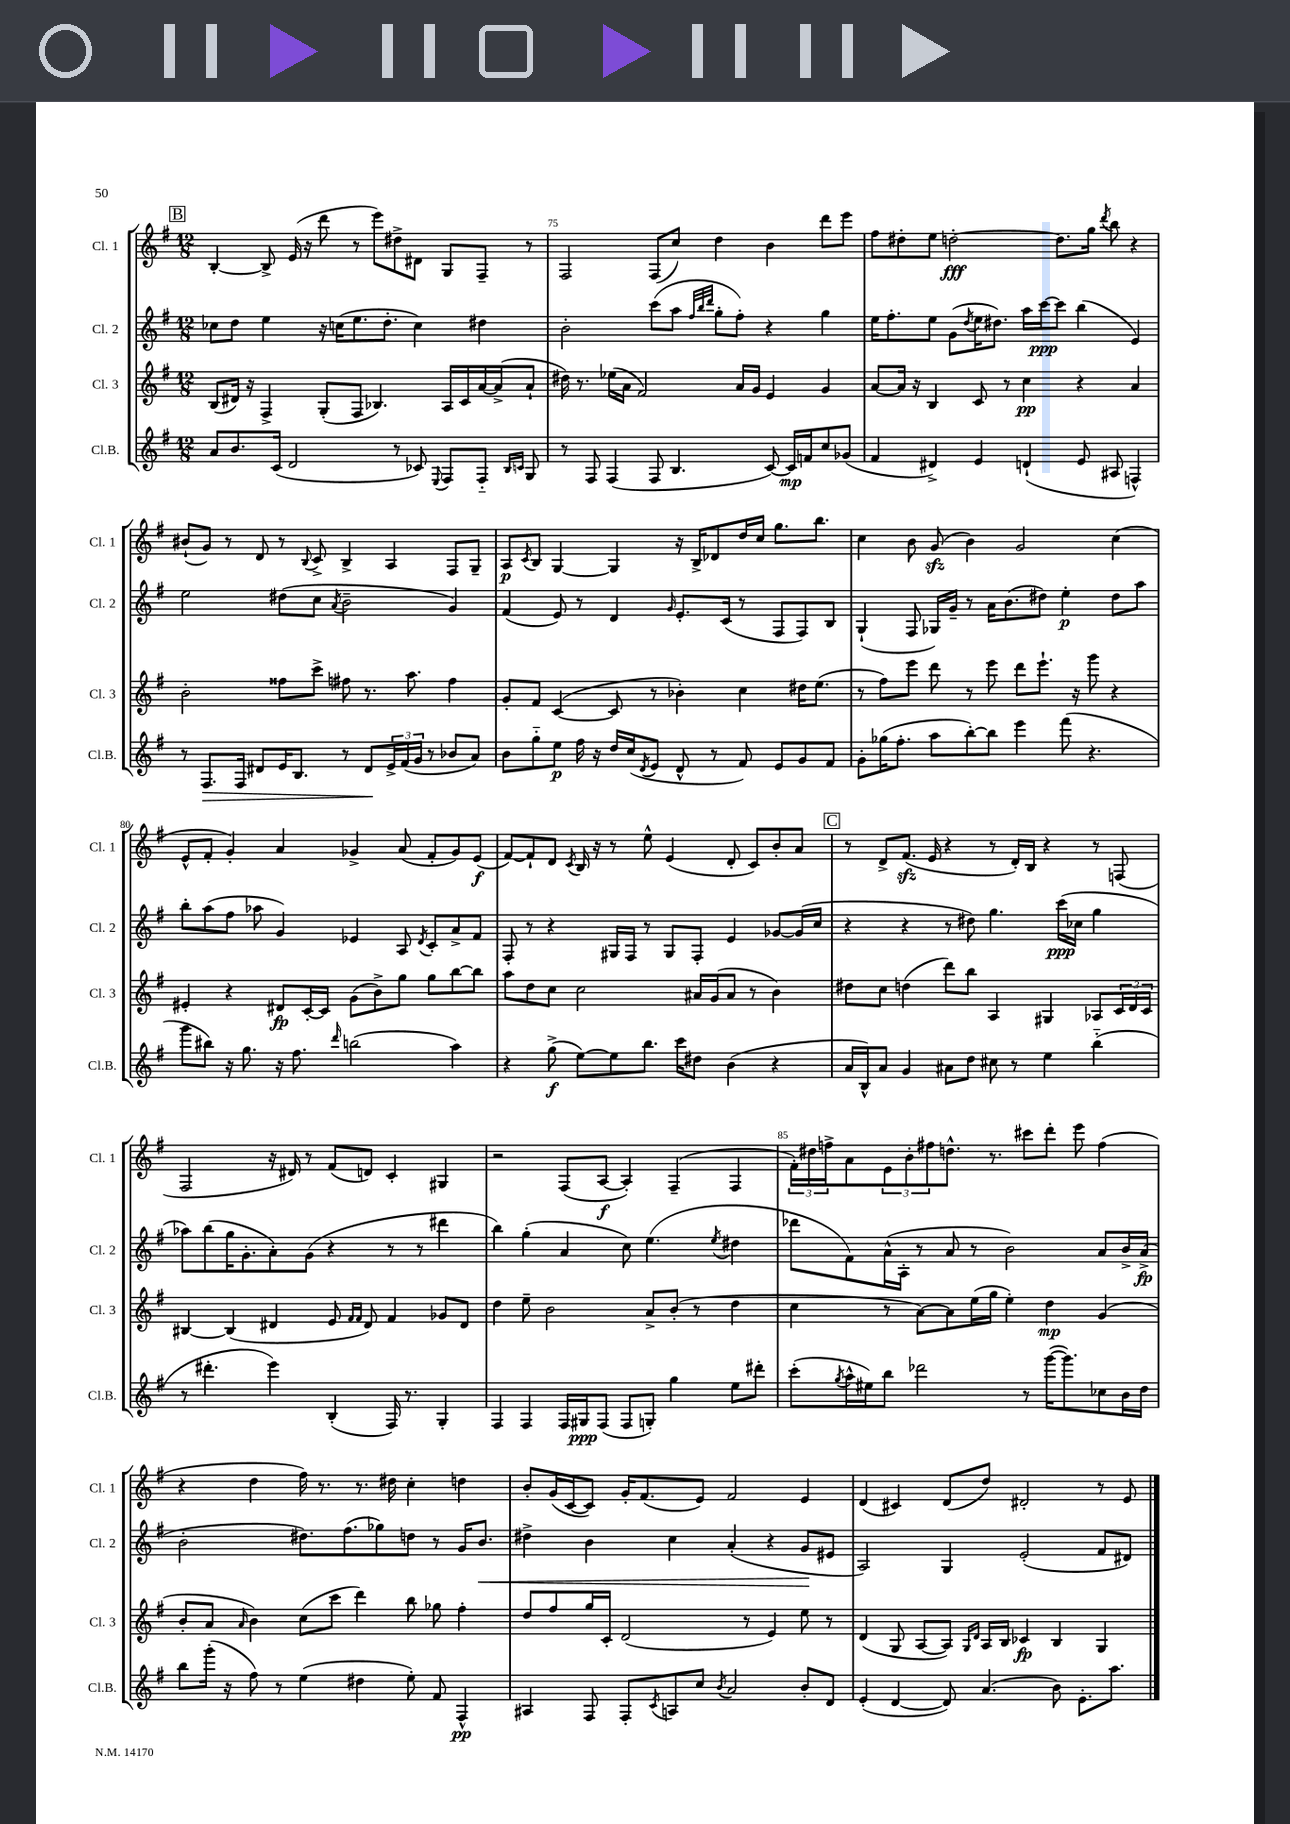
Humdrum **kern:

**kern	**kern	**kern	**kern
*staff4	*staff3	*staff2	*staff1
*clefG2	*clefG2	*clefG2	*clefG2
*k[f#]	*k[f#]	*k[f#]	*k[f#]
*M12/8	*M12/8	*M12/8	*M12/8
8a/L	(8B/L	8cc-\L	[4B'/
8.b/	16d#/Jk)	8dd\J	.
.	16r	.	.
.	4F#^/	4ee\	8B^/]
(16c/Jk	.	.	.
2d/	.	.	(16e/
.	.	.	16r
.	(8G'/L	16r	8ddd\
.	.	(16cc\LK	.
.	8F#/J	8.ee\	8r
.	4.B-/)	.	8eee\L)
.	.	8.dd'\J	.
8r	.	.	8dd#^\
8c-/)	.	4cc\)	8d#\J
8qqE/	.	.	.
8F#/L	16A/LL	.	8G/L
.	16c/	.	.
8F#'~/J	[16a/	4dd#\	8F#~/J
.	(16a^/]J	.	.
16qqB/LL	.	.	.
16qqc/JJ	.	.	.
8G/	8a`/J	.	8r
=	=	=	=
8r	16dd#\)	2b'\	2F#/
.	8.r	.	.
8F#/	.	.	.
(4F#/	(16ee-\LL	.	.
.	16a\JJ	.	.
.	2f#/)	.	.
8F#/	.	(8ccc\L	(8F#/L
4.B/	.	8aa\J	8cc/J)
.	.	32qqff#/LLL	.
.	.	32qqbb/	.
.	.	32qqddd/JJJ	.
.	.	8gg'\L	4dd\
.	16a/LL	8ff#'\J)	.
.	16g/JJ	.	.
[8c/)	4e/	4r	4b\
16c/]LL	.	.	.
16f/J	.	.	.
8cc/	4g/	4gg\	8ddd\L
(8g-/J	.	.	8eee\J
=	=	=	=
4f#/	[8a/L	16ee\LK	8ff#\L
.	.	8.ff#'\	.
.	16a/]Jk	.	8dd#'\
.	16r	.	.
4d#^/)	4B/	8ee\J	8ee\J
.	.	(8g\L	[2dd'\
.	.	8qdd/	.
4e/	8c/	16ee\K	.
.	.	8.dd#\J)	.
.	8r	.	.
(4d`/	4cc\	16aa\LL	.
.	.	[16ccc\J	.
.	.	8ccc\]J	8.dd\]L
8e/	4r	(4bb\	.
.	.	.	16gg\Jk
.	.	.	8qddd/
8A#/	.	.	8bb\
4F^^/)	4a/	4e/)	4r
=	=	=	=
8r	2b'\	2ee\	(8b#`/L
8.F#/L	.	.	8g/J)
.	.	.	8r
16F#/Jk	.	.	.
8d#/L	.	.	8d/
16e/K	8ff##\L	(8dd#\L	8r
8.B/J	.	.	.
.	.	.	8qqB/
.	8ccc^\J	8cc\J	8c^/
.	.	8qa/	.
8r	8ff#\	2b~\	4B^/
8d#/L	8.r	.	.
24e^/L	.	.	4A/
(24f#/	.	.	.
.	8.aa\	.	.
24g/JJ	.	.	.
8r	.	.	.
8b-/L	4ff#\	4g/)	8F#/L
8a/J)	.	.	8G~/J
=	=	=	=
8b\L	8g'/L	(4f#/	8A/L
.	.	.	8qc/
8gg'~\	8f#/J	.	8B/J
8ee\J	([4c/	8e/)	[4G/
16ff#\	.	8r	.
16r	.	.	.
16dd/LL	8c/]	4d/	4G/]
(16cc/J	.	.	.
8qd/	.	.	.
8e/J	8r	.	.
.	.	16qqg/	.
8d^^/	4b-'\)	8.e'/L	16r
.	.	.	16B^/LK
8r	.	.	8d-/
.	.	(16c/Jk	.
8f#/)	4cc\	8r	16dd/L
.	.	.	16cc/JJ
8e/L	.	8F#/L	8.gg\L
8g/	16dd#\LK	8F#/)	.
.	(8.ee\J	.	8.bb\J
8f#/J	.	8B/J	.
=	=	=	=
8g'\L	8r	(4G`/	4cc\
(16gg-\K	8ff#\L)	.	.
8.ff#'\J	.	.	.
.	8eee\J	8F#/	8b\
8aa\L	8ddd\	16G-/LL)	(8g/
.	.	16g~/JJ	.
[8bb'\)	8r	8r	4b\)
8bb\]J	8eee\	16a\LK	.
.	.	(8.b\	.
4eee\	8ddd\L	.	2g/
.	8.eee`\J	8dd#\J)	.
(8fff#\	.	4ee'\	.
.	16r	.	.
4.r	8ggg\	.	.
.	4r	8dd#\L	(4cc\
.	.	8aa\J	.
=	=	=	=
8ggg\L	4e#'/	8bb'\L	8e^^/L
8bb#\J)	.	(8aa\	8f#'/J
16r	4r	8ff#\J	4g'/)
8.gg\	.	.	.
.	.	8aa-\	.
16r	8d#/L	4g/)	4a/
8.ff#\	.	.	.
.	[16c'/L	.	.
.	16c/]JJ	.	.
16qqddd/	.	.	.
(2bb\	(8g\L	4e-/	4g-^/
.	8b^\)	.	.
.	8gg\J	8A/	(8a/
.	.	8qd/	.
.	8gg\L	8c'/L	8f#'/L
4aa\)	[8bb\	8a^/	8g-/)
.	8bb\]J	8f#/J	(8e/J
=	=	=	=
4r	8aa\L	8F#'/	[8f#/L)
.	8dd\	8r	8f#`/]
(8gg^\	8cc\J	4r	8d/J
.	.	.	8qc/
[8ee\L)	2cc\	.	16B/
.	.	.	16r
8ee\]	.	16G#/LL	8r
.	.	16F#/JJ	.
8.bb\J	.	8r	8ee^^\
.	.	8G#/L	(4e/
16ccc\LK	.	.	.
8dd#\J	16a#/LL	8F#'/J	.
.	(16g/J	.	.
(4b\	8a#/J	4e/	8d'/
.	8r	.	8c/L)
4r	4b\)	[8g-/L	8b'/
.	.	(16g-/]L	8a/J
.	.	16cc/JJ	.
=	=	=	=
16a/LL	8dd#\L	4r	8r
16B^^/J)	.	.	.
8a/J	8cc\J	.	8d^/L
4g/	(4dd\	4r	(8.f#/J
.	.	.	16e/
8a#\L	8ddd\L)	8r	4r
8dd\J	8bb\J	8dd#\)	.
8cc#\	4A/	4.gg\	8r
8r	.	.	16d'/LL)
.	.	.	16B/JJ
4ee\	4G#/	.	4r
.	.	(16ccc\LL	.
.	.	16cc-\JJ	.
(4bb'~\	8A-/L	4gg\	8r
.	24c/L	.	(8F/
.	24d/	.	.
.	24c/JJ	.	.
=	=	=	=
8r	[4B#/	8aa-\L)	2F#/
4.ddd#'\	.	(8bb\	.
.	(4B#/]	16gg\K	.
.	.	8.g'\	.
4eee\)	4d#/	8a'\)	16r
.	.	.	16d#/)
.	.	(8g\J	8r
(4B'/	8e/	4r	(8f#/L
.	16qqf#/LL	.	.
.	16qqf#/JJ	.	.
.	8d#/)	.	8d/J)
16F#/)	4f#/	8r	4c'/
8.r	.	.	.
.	.	8r	.
4G'/	8g-/L	4ddd#\	4G#/
.	8d#/J	.	.
=	=	=	=
4F#/	4dd\	4bb\)	2r
4F#/	8ee~\	(4gg'\	.
.	2b\	.	.
16F#/LL	.	4a/	(8F#/L
16G#/J	.	.	.
(8F#/J	.	.	[8A/J
8F#/L	.	8cc\)	4A'/])
8G'/J)	8a^/L	(4.ee\	.
4gg\	(8b'/J	.	(4F#~/
.	8r	.	.
.	.	8qee/	.
8ee\L	4dd\	4dd#\	4F#/
8ddd#'\J	.	.	.
=	=	=	=
(8ccc'\L	4cc\	8ddd-\L	24f#'\LL)
.	.	.	24dd#\
.	.	.	24ff^\J
8qgg/	.	.	.
16aa^^\L	.	8f#\)	8a\
16ee#\J)	.	.	.
8bb\J	8r	(16a^^\L	12e\
.	.	16A'\JJ	.
.	.	.	12b'\
2ddd-\	[8a\L)	8r	.
.	.	.	12ff#\
.	8a\]	8a/	8.dd^^\J
.	(16ee\L	8r	.
.	16gg\JJ	.	8.r
.	4ee'\)	2b\)	.
8r	.	.	8ccc#\L
([16ggg\LK	4dd\	.	8ddd'\J
8.ggg\])	.	.	.
.	.	.	8eee\
8cc-\	(4g/	8a/L	(4ff#\
16b\L	.	16b^/L	.
16dd\JJ	.	(16a^/JJ	.
=	=	=	=
8bb\L	8b'/L	2b'\	4r
(16ggg'\Jk	8a/J	.	.
16r	.	.	.
.	16qqa/	.	.
8ff#\)	4b\)	.	4dd\
8r	.	.	.
(4ee\	(8cc\L	8.dd#\L)	16ff#\)
.	.	.	8.r
.	8ccc\J	.	.
.	.	(8.ff#\	.
4dd#\	4ddd\)	.	8.r
.	.	8gg-\)	.
.	.	.	16dd#\
8ee'\)	8bb\	8dd\J	4cc'\
8f#/	8gg-\	8r	.
4F#^^/	4ff#'\	16g/LK	4dd\
.	.	8.b/J	.
=	=	=	=
4A#/	8dd/L	4dd#^\	8b'/L
.	8ff#/	.	(16g/L
.	.	.	[16c/J
8F#/	16gg/L	4b\	8c/]J)
.	16c'/JJ	.	.
8F#'/L	(2d/	.	16g'/LK
.	.	.	(8.f#/
8qc/	.	.	.
8A/	.	4cc\	.
8cc/J	.	.	8e/J)
8qb/	.	.	.
2a/	.	(4a'/	2f#/
.	8r	.	.
.	4e/)	4r	.
8b'/L	8ee\	8g/L	4e/
8d/J	8r	8e#/J	.
=	=	=	=
(4e'/	(4d/	2A/)	(4d/
[4d/	8G/	.	4c#/)
.	[8A/L	.	.
8d/])	8A/]J)	4G/	(8d/L
.	16qqG/LL	.	.
.	16qqd/JJ	.	.
(4.a/	16A/LL	.	8dd/J)
.	16B/JJ	.	.
.	4c-/	(2e'/	2d#'/
8b\)	4B/	.	.
8.e'\L	.	.	.
.	4G/	8f#/L	8r
8.aa\J	.	.	.
.	.	8d#/J)	8e/
==	==	==	==
*-	*-	*-	*-
